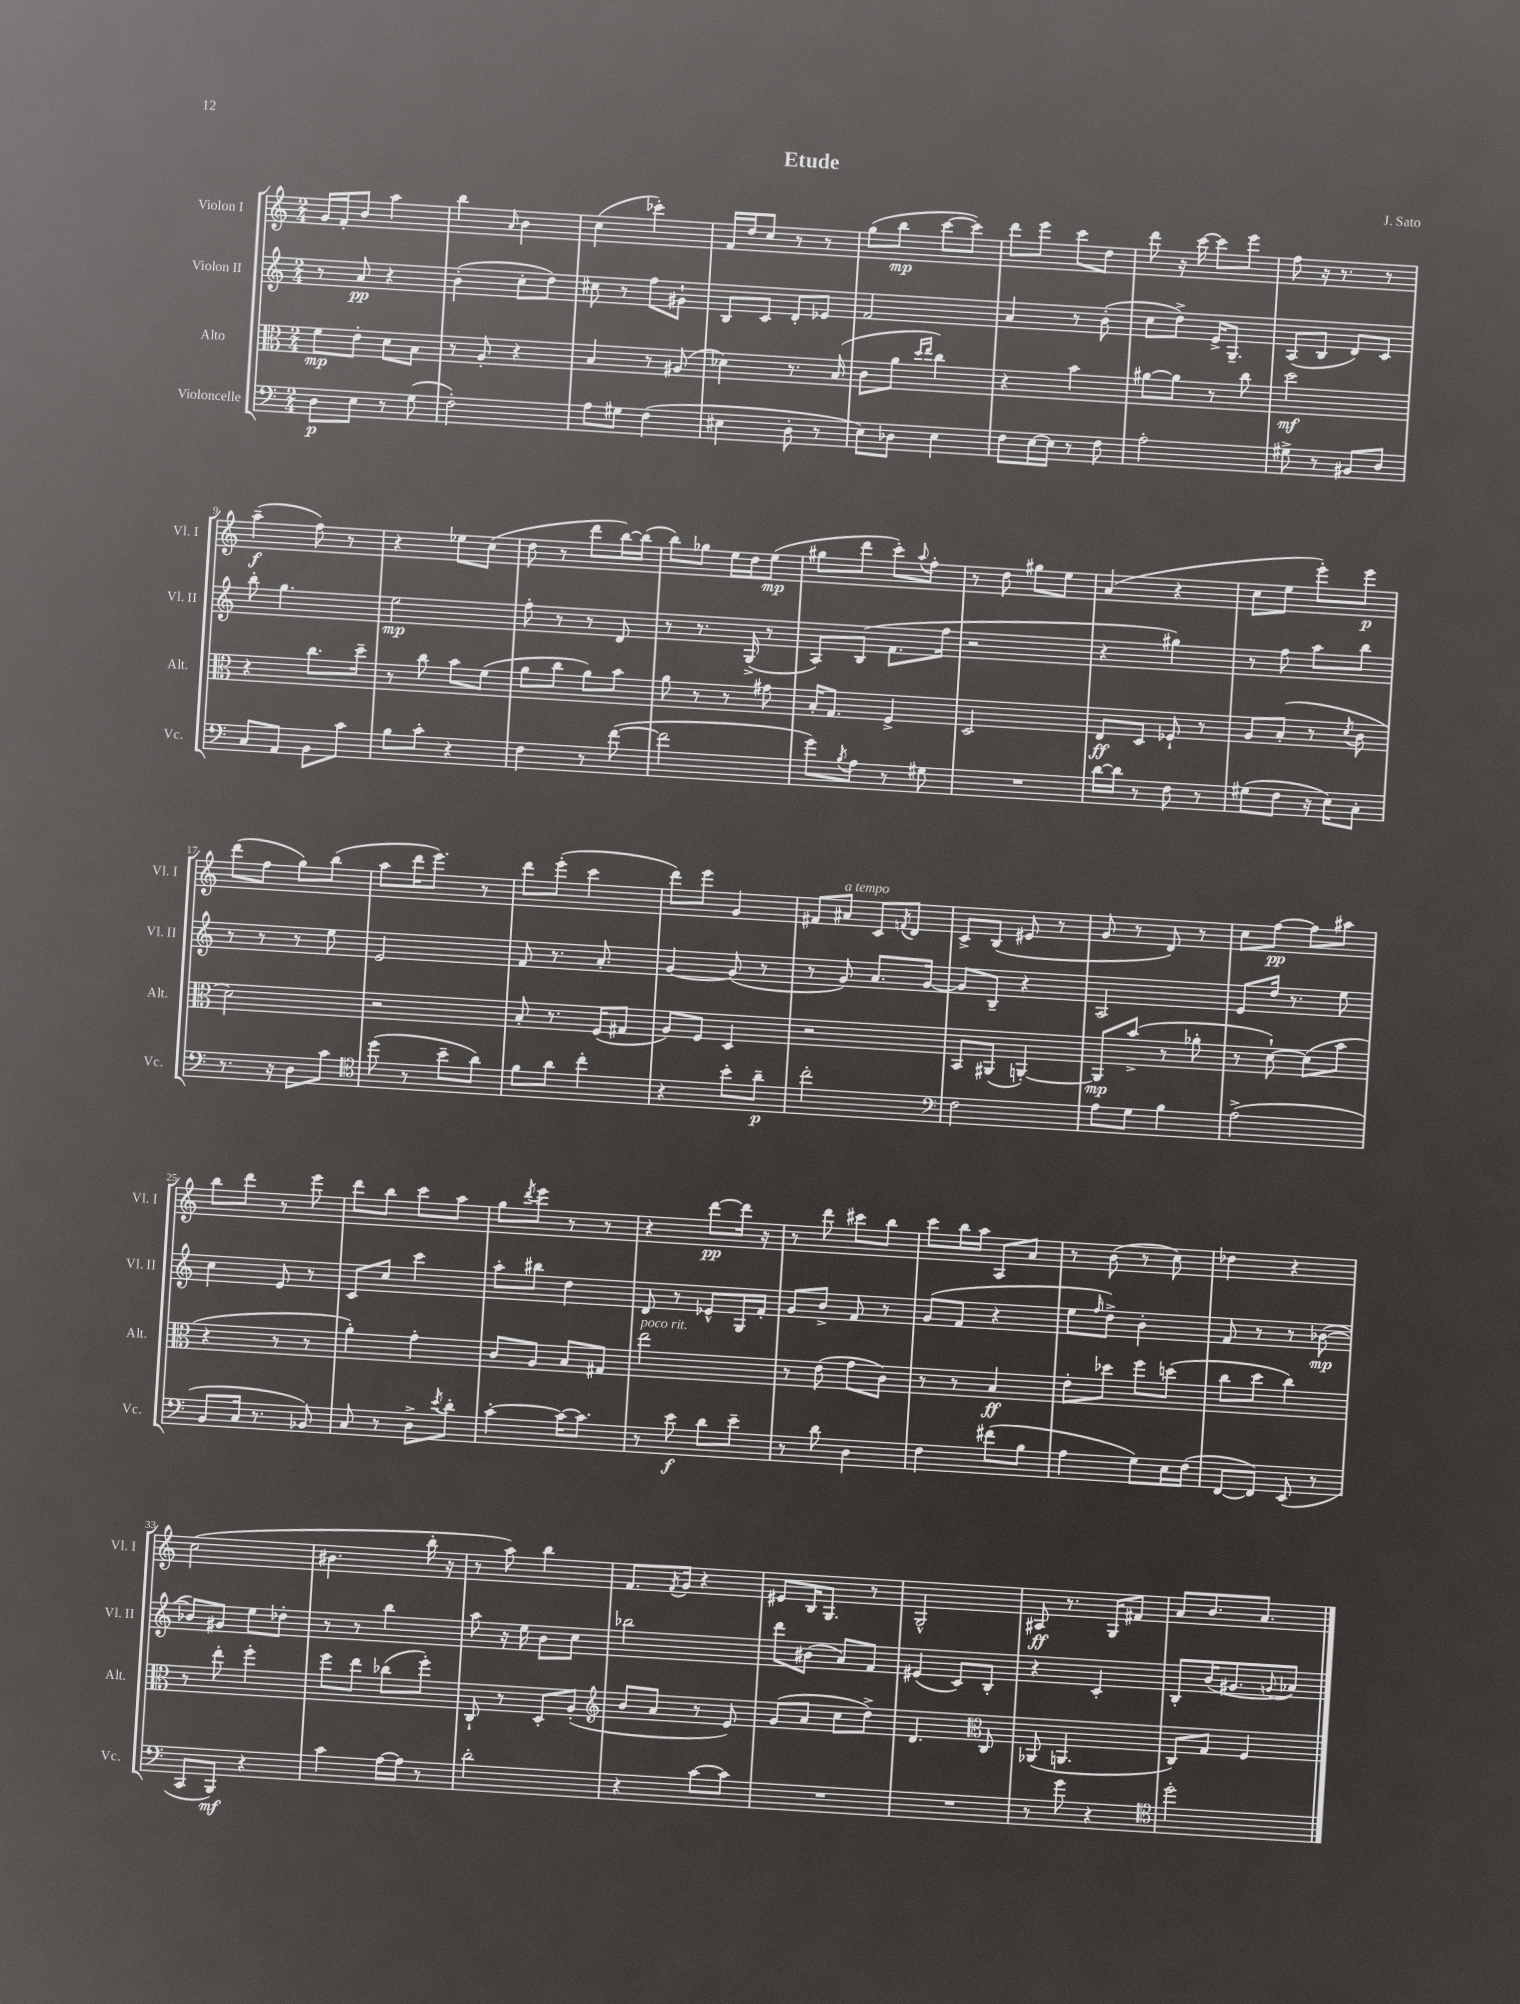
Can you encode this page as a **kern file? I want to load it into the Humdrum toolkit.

**kern	**kern	**kern	**kern
*staff4	*staff3	*staff2	*staff1
*clefF4	*clefC3	*clefG2	*clefG2
*k[]	*k[]	*k[]	*k[]
*M2/4	*M2/4	*M2/4	*M2/4
8D	8f	8r	16g
.	.	.	16f'
8E	8e'	8a	8b
8r	8d	4r	4aa
(8G	8B	.	.
=	=	=	=
2F')	8r	(4b'	4bb
.	8A'	.	.
.	.	.	16qqa
.	4r	8cc'	4b
.	.	8dd)	.
=	=	=	=
8A	4B	8cc#	(4cc
8G#	.	8r	.
(4F	8r	8ff	4ccc-')
.	(8A#	8g#`	.
=	=	=	=
4E#	4d-)	8B	16f
.	.	.	16dd
.	.	8c	8cc
8D'	8.r	8d'	8r
8r	.	8e-	8r
.	(16B	.	.
=	=	=	=
8E)	8c	2f	(8gg
8D-	8a	.	8bb
.	16qqdd	.	.
.	16qqee	.	.
4E	4cc)	.	[8ccc
.	.	.	8ccc])
=	=	=	=
8F	4r	4a	8ddd
[16E	.	.	8eee
16E]	.	.	.
8r	4b	8r	8ccc
8F	.	(8b'	8dd
=	=	=	=
2A'	[8a#	8cc	8ddd
.	8a#]	8dd^)	16r
.	.	.	[16ccc
.	8r	16e^	8ccc]
.	.	8.G~	.
.	8cc	.	8eee
=	=	=	=
8G#^	2dd	(8A	8ff
8r	.	8B	16r
.	.	.	8.r
8BB#	.	8d)	.
8D	.	8c	8r
=	=	=	=
8C	4r	8bb'	(4aa~
8AA	.	4.gg	.
8BB	8.cc	.	8ff)
8c	.	.	8r
.	16dd~	.	.
=	=	=	=
8B	8r	2ee	4r
8c'	8cc	.	.
4r	8b	.	8ee-
.	(8f	.	(8cc
=	=	=	=
4F	8a	8ff'	8dd
.	8cc	8r	8r
8r	8a)	8r	8ddd
([8f	8b	8d	[16bb)
.	.	.	(16bb]
=	=	=	=
2f]	8a	8r	8bb)
.	8r	8.r	8gg-
.	8r	.	16ee
.	.	(16G^	16dd
.	8g#	8r	(8ee
=	=	=	=
8g)	16B'	8A)	8gg#
.	8.G	.	.
8qB	.	.	.
8A	.	(8B	8ddd
8r	4F^	8.f	8ccc')
.	.	.	8qqaa
8G#	.	.	8ff'
.	.	16ff	.
=	=	=	=
2r	2D	2r	8r
.	.	.	8dd
.	.	.	8gg#
.	.	.	8ee
=	=	=	=
[16d	8E	4r	(4a
16d]	.	.	.
8r	8D	.	.
8F	8F-`	4gg#)	4r
8r	8r	.	.
=	=	=	=
(8G#	8A	8r	8cc
8F	(8B'	8ff	8ee
16r	8r	8aa	8eee')
16E)	.	.	.
.	8qd	.	.
8C'	8c	8bb	8eee
=	=	=	=
8.r	2d)	8r	(8ddd
.	.	8r	8ff
16r	.	.	.
8D	.	8r	8gg)
8c	.	8ee	(8bb
=	=	=	=
*clefC4	*	*	*
(8dd	2r	2e	8aa
8r	.	.	16ddd
.	.	.	8.eee)
8b~	.	.	.
8a)	.	.	8r
=	=	=	=
8f	8B'	8f	8ddd
8a	8.r	8.r	(8eee'
4cc'	.	.	4ccc
.	(16F	8.a'	.
.	8G#	.	.
=	=	=	=
4r	8A)	[4g	8ddd)
.	8F	.	8eee
8b'	4D	(8g]	4g
8a~	.	8r	.
=	=	=	=
2cc'	2r	8r	8f#
.	.	8g)	8a#
.	.	8.a	8c
.	.	.	8qf
.	.	.	8d
.	.	[16g	.
=	=	=	=
*clefF4	*	*	*
2F	8BB	8g]	8c^
.	(8AA#	8B~	(8B
.	[4AA')	4r	8e#
.	.	.	8r
=	=	=	=
8A	8AA]	2A	8g
8G	(8b^	.	8r
4B	8r	.	8d)
.	8a-'	.	8r
=	=	=	=
(2A^	8r	8e	8cc
.	[8d`)	16dd	[8ff
.	.	8.r	.
.	(8d]	.	8ff]
.	8b	8ee	8aa#
=	=	=	=
8BB	4r	4cc	8bb
16C	.	.	8ddd
8.r	.	.	.
.	8r	8e	8r
8BB-)	8r	8r	8eee
=	=	=	=
8C	4a')	8c	8ddd
8r	.	8cc	8bb
8D^	4g'	4ccc	8ccc
8qe	.	.	.
8d'	.	.	8aa
=	=	=	=
[4c'	8c	8aa'	8gg
.	.	.	8qddd
.	8A	8bb#	8eee
16c_	8B	4dd	8r
8.c]	.	.	.
.	8G#	.	8r
=	=	=	=
8r	2ee	8d	4r
8e	.	8r	.
8d	.	8e-^^	[8ddd
8e~	.	16G	16ddd]
.	.	16f'	16r
=	=	=	=
8r	8r	8g	8r
8d	(8e	8b^	8ddd
4D	8g	8f	8ccc#
.	8c)	8r	8bb
=	=	=	=
4F	8r	(8g	8ccc
.	8r	8f	16bb
.	.	.	16aa
(8f#	4B	4r	8A
8B	.	.	8a
=	=	=	=
4A	8e'	8ee	8r
.	.	16qqff	.
.	8dd-	8dd^)	(8b
8G)	8ff	4b'	8r
16E	(8dd	.	8cc)
(16F	.	.	.
=	=	=	=
[8FF	8cc	8f	4dd-
8FF])	8dd	8r	.
(8EE	4cc)	8r	4r
8r	.	([8b-	.
=	=	=	=
8CC	8r	8b-])	(2cc
8BBB)	8ee'	8g#	.
4r	4ff'	8ee	.
.	.	8dd-'	.
=	=	=	=
4c	8ff	8r	4.b#
.	8ee	8r	.
[16A	(8cc-	4bb	.
16A]	.	.	.
8r	8ff')	.	16bb'
.	.	.	16r
=	=	=	=
2d'	8C`	8aa	8r
.	8r	16r	8aa)
.	.	16ee	.
.	8D'	8b	4bb
.	(8A'	8cc	.
=	=	=	=
*	*clefG2	*	*
4r	8b	2bb-	8.f
.	8a	.	.
.	.	.	8qf
.	.	.	16g
[8c	8r	.	4r
8c]	8e)	.	.
=	=	=	=
2r	(8g	8ddd	8e#
.	8a	(8b#	16B
.	.	.	8.G
.	8cc	8a)	.
.	8dd^)	8f	8r
=	=	=	=
2r	4.d	(4e#	2G^^
.	.	8c)	.
*	*clefC3	*	*
.	8C	8B'	.
=	=	=	=
8r	(8AA-	4r	8A#
8g	4.AA	.	8.r
4r	.	4c'	.
.	.	.	16G
.	.	.	8f#
=	=	=	=
*clefC4	*	*	*
2dd'	8C)	8B'	8a
.	8G	(16b	8.b
.	.	8.g#	.
.	4F	.	.
.	.	.	8.a
.	.	8qqg	.
.	.	8a-)	.
==	==	==	==
*-	*-	*-	*-
